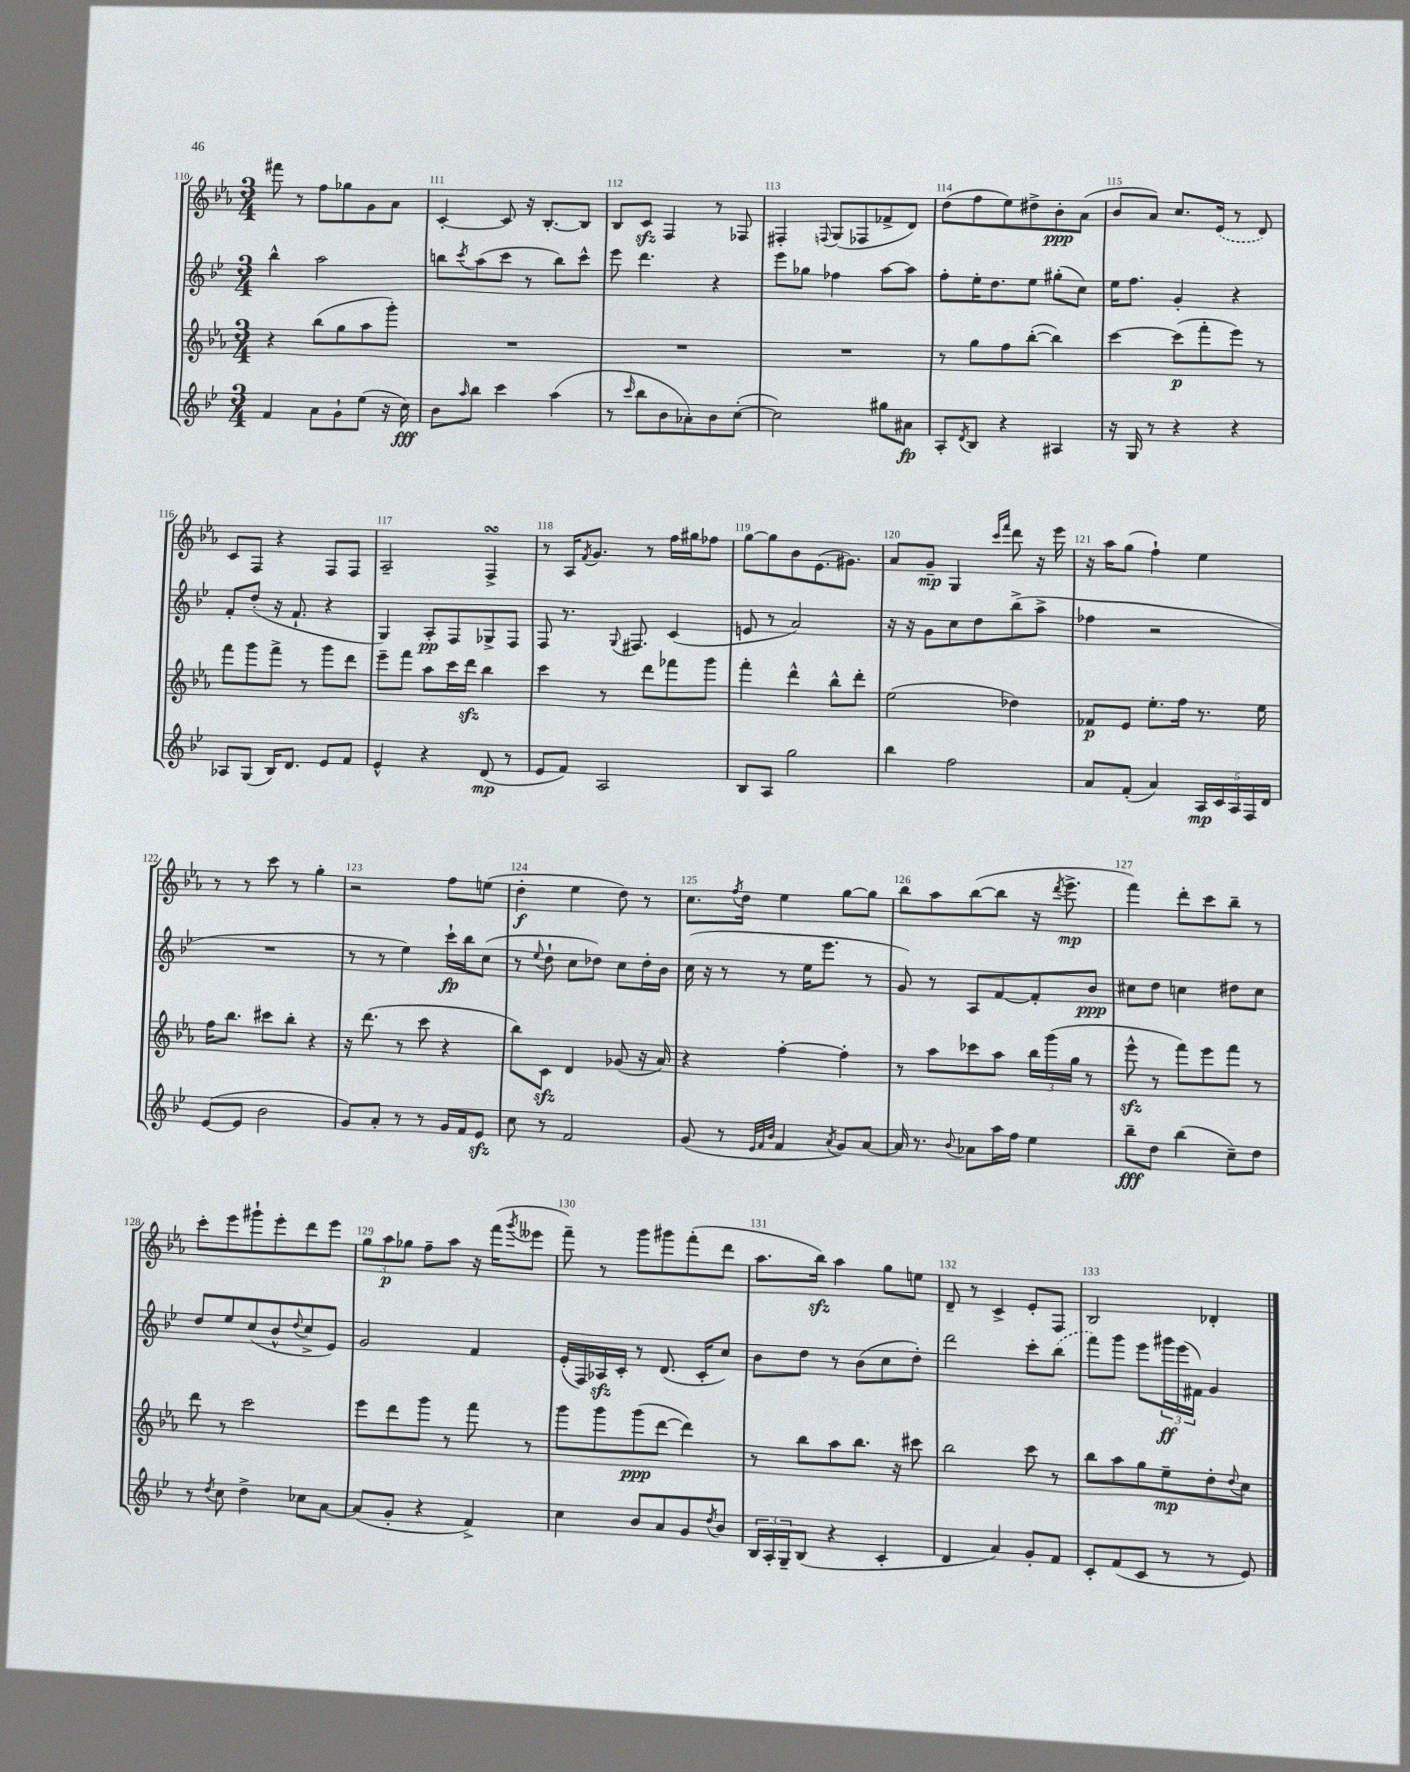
<<
\new StaffGroup <<
\new Staff = "s0" {
    \clef treble \key ees \major \numericTimeSignature \time 3/4
    fis'''8 r8 f''8 ges''8 g'8 aes'8 |
    c'4~-. c'8 r16 bes8.~-. bes8 |
    bes8 c'8\sfz f4 r8 fes8 |
    fis4-. \appoggiatura { f8 } g8( fes8 fes'8-> d'8) |
    d''8( f''8 ees''8) dis''8-> bes'8-.\ppp aes'8( |
    bes'8 aes'8) c''8. \once \slurDashed ees'16( r8 d'8) |
    c'8 f8 r4 f8 f8 |
    aes2-- f4->\turn |
    r8 aes16 \acciaccatura { f'8 } g'8. r8 f''16 gis''16 fes''8 |
    g''8~ g''8 bes'8 ees'8.( gis'8.) |
    aes'8 g'8--\mp g4 \grace { c'''16 f'''16 } d'''8 r16 ees'''16 |
    r16 aes''16 g''8( f''4-!) ees''4 |
    r8 r8 c'''8 r8 g''4-. |
    r2 f''8 e''8( |
    d''4-.\f ees''4 d''8) r8 |
    c''8. \acciaccatura { f''8 } d''16 ees''4 g''8~ g''8 |
    bes''8 aes''8 bes''8~( bes''8 r16 \acciaccatura { d'''8 } ees'''8.->\mp |
    f'''4) d'''8-. c'''8 bes''8-- r8 |
    c'''8-. ees'''8 gis'''8-! ees'''8-. d'''8 ees'''8 |
    \tuplet 3/2 { g''8 aes''8\p ges''8 } f''8-- aes''8 r16 f'''16( \acciaccatura { g'''8 } eeses'''8 |
    f'''8--) r8 g'''8 gis'''8 f'''8-.( d'''8 |
    aes''8. bes''16\sfz) aes''4 g''8 e''8 |
    d'8-- r8 c'4-> ees'8-. f8 |
    bes2 des'4-. \bar "|." |
}
\new Staff = "s1" {
    \clef treble \key bes \major \numericTimeSignature \time 3/4
    bes''4-^ a''2 |
    b''8 \acciaccatura { c'''8 } a''8( c'''8 r8 b''8) c'''8-^ |
    ees'''8 d'''4. r4 |
    ees'''8 ges''8 fes''4 a''8~ a''8 |
    f''8-. ees''16-. d''8. ees''8 gis''8-.( c''8) |
    ees''16 f''8. g'4-. r4 |
    f'8-. d''8-.( r16 f'8.-! r4 |
    g4) a8-.\pp f8 ges8-> f8 |
    f8 r8. \appoggiatura { g8 } fis8. c'4( |
    e'8 r8 a'2) |
    r16 r16 g'8 c''8 d''8 bes''8->( a''8-> |
    fes''4 r2 |
    R2. |
    r8 r8 ees''4) c'''16-!\fp bes''16 c''8( |
    r8 \appoggiatura { ees''8 } d''8-! c''8 des''8) c''8 des''16-. bes'16 |
    c''16( r16 r8 r8 ees''16 ees'''8. r8 |
    g'8) r8 a8 f'8~ f'8-. bes'8\ppp |
    cis''8 d''8 c''4 dis''8 c''8 |
    d''8 ees''8 c''8( bes'8-^ \appoggiatura { d''8 } c''8-> ees'8) |
    g'2 f'4 |
    ees'16-.( f16) aes16\sfz c'16-. r8 d'8.( c'16-. c''8) |
    bes'8 d''8 r8 bes'8( c''8 d''8-.) |
    d'''2 c'''8-. \once \slurDashed bes''8( |
    f'''8) g'''8 ees'''8 \tuplet 3/2 { gis'''16\ff ees'''16( fis'16) } g'4 \bar "|." |
}
\new Staff = "s2" {
    \clef treble \key ees \major \numericTimeSignature \time 3/4
    r4 bes''8( g''8 aes''8 g'''8-.) |
    R2. |
    R2. |
    R2. |
    r8 g''8 f''8 bes''8~-.( bes''4) |
    c'''4~ c'''8\p( f'''8-. ees'''8) r8 |
    f'''8 g'''8 f'''8-> r8 g'''8 d'''8 |
    ees'''8-- f'''8 aes''8 c'''16 d'''16\sfz bes''4 |
    c'''4 r8 d'''8 fes'''8 g'''8 |
    f'''4-. d'''4-^ bes''8-^ d'''8-. |
    ees''2( des''4) |
    fes'8\p ees'8 ees''8.-. f''16 r8. ees''16 |
    f''16 bes''8. cis'''8 bes''8-. r4 |
    r16 d'''8.( r8 c'''8 r4 |
    bes''8) c'8\sfz d'4 ges'8( r16 aes'16) |
    r4 f''4~-. f''4-. |
    r8 aes''8 ces'''8 aes''8 \tuplet 3/2 { bes''16 g'''16( g''16 } r8 |
    ees'''8-^\sfz r8 f'''8) ees'''8 f'''8 r8 |
    d'''8 r8 c'''2 |
    ees'''8 d'''8 g'''8 r8 f'''8 r8 |
    g'''8 g'''8 g'''8\ppp( d'''8~ d'''4) |
    r8 bes''8 aes''8 bes''8. r16 cis'''8 |
    bes''2 c'''8 r8 |
    bes''8 aes''8 g''8 ees''8--\mp d''8-. \appoggiatura { d''8 } c''8 \bar "|." |
}
\new Staff = "s3" {
    \clef treble \key bes \major \numericTimeSignature \time 3/4
    f'4 a'8 g'8-! ees''8( r16 c''16\fff) |
    bes'8 \grace { a''16 } bes''8 c'''4 a''4( |
    r8 \grace { c'''16 } bes''8 bes'8 aes'8-.) bes'8 c''8~-.( |
    c''2) gis''8 ais'8\fp |
    a8-. \acciaccatura { d'8 } bes8 r4 ais4 |
    r16 g16 r8 r4 r4 |
    aes8 g8( bes16) d'8. ees'8 f'8 |
    ees'4-^ r4 d'8\mp( r8 |
    ees'8 f'8) a2 |
    bes8 a8 g''2 |
    bes''4 f''2 |
    a'8 f'8-.( a'4) \tuplet 5/4 { a16\mp c'16 a16 f16 d'16 } |
    ees'8~( ees'8 bes'2 |
    g'8) a'8-. r8 r8 g'16 f'16 ees'8\sfz |
    c''8 r8 f'2 |
    g'8( r8 \grace { ees'32 f'32 bes'32 } f'4 \acciaccatura { a'8 } g'8) a'8~ |
    a'16 r8. \appoggiatura { bes'8 } aes'8 a''16 f''16 ees''4 |
    bes''8--\fff d''8 bes''4( c''8--) d''8 |
    r8 \acciaccatura { d''8 } c''8 d''4-> ces''8 a'8~ |
    a'8( g'8-. r4 f'4->) |
    c''4 bes'8 a'8 g'8 \acciaccatura { d''8 } bes'8 |
    \tuplet 3/2 { bes16 a16-. g16-- } bes8( r4 c'4-. |
    d'4 a'4) g'8-. f'8 |
    c'8-. f'8( c'8 r8 r8 ees'8) \bar "|." |
}
>>
>>
\layout { \context { \Score currentBarNumber = #110 \override BarNumber.break-visibility = ##(#f #t #t) barNumberVisibility = #all-bar-numbers-visible } }
